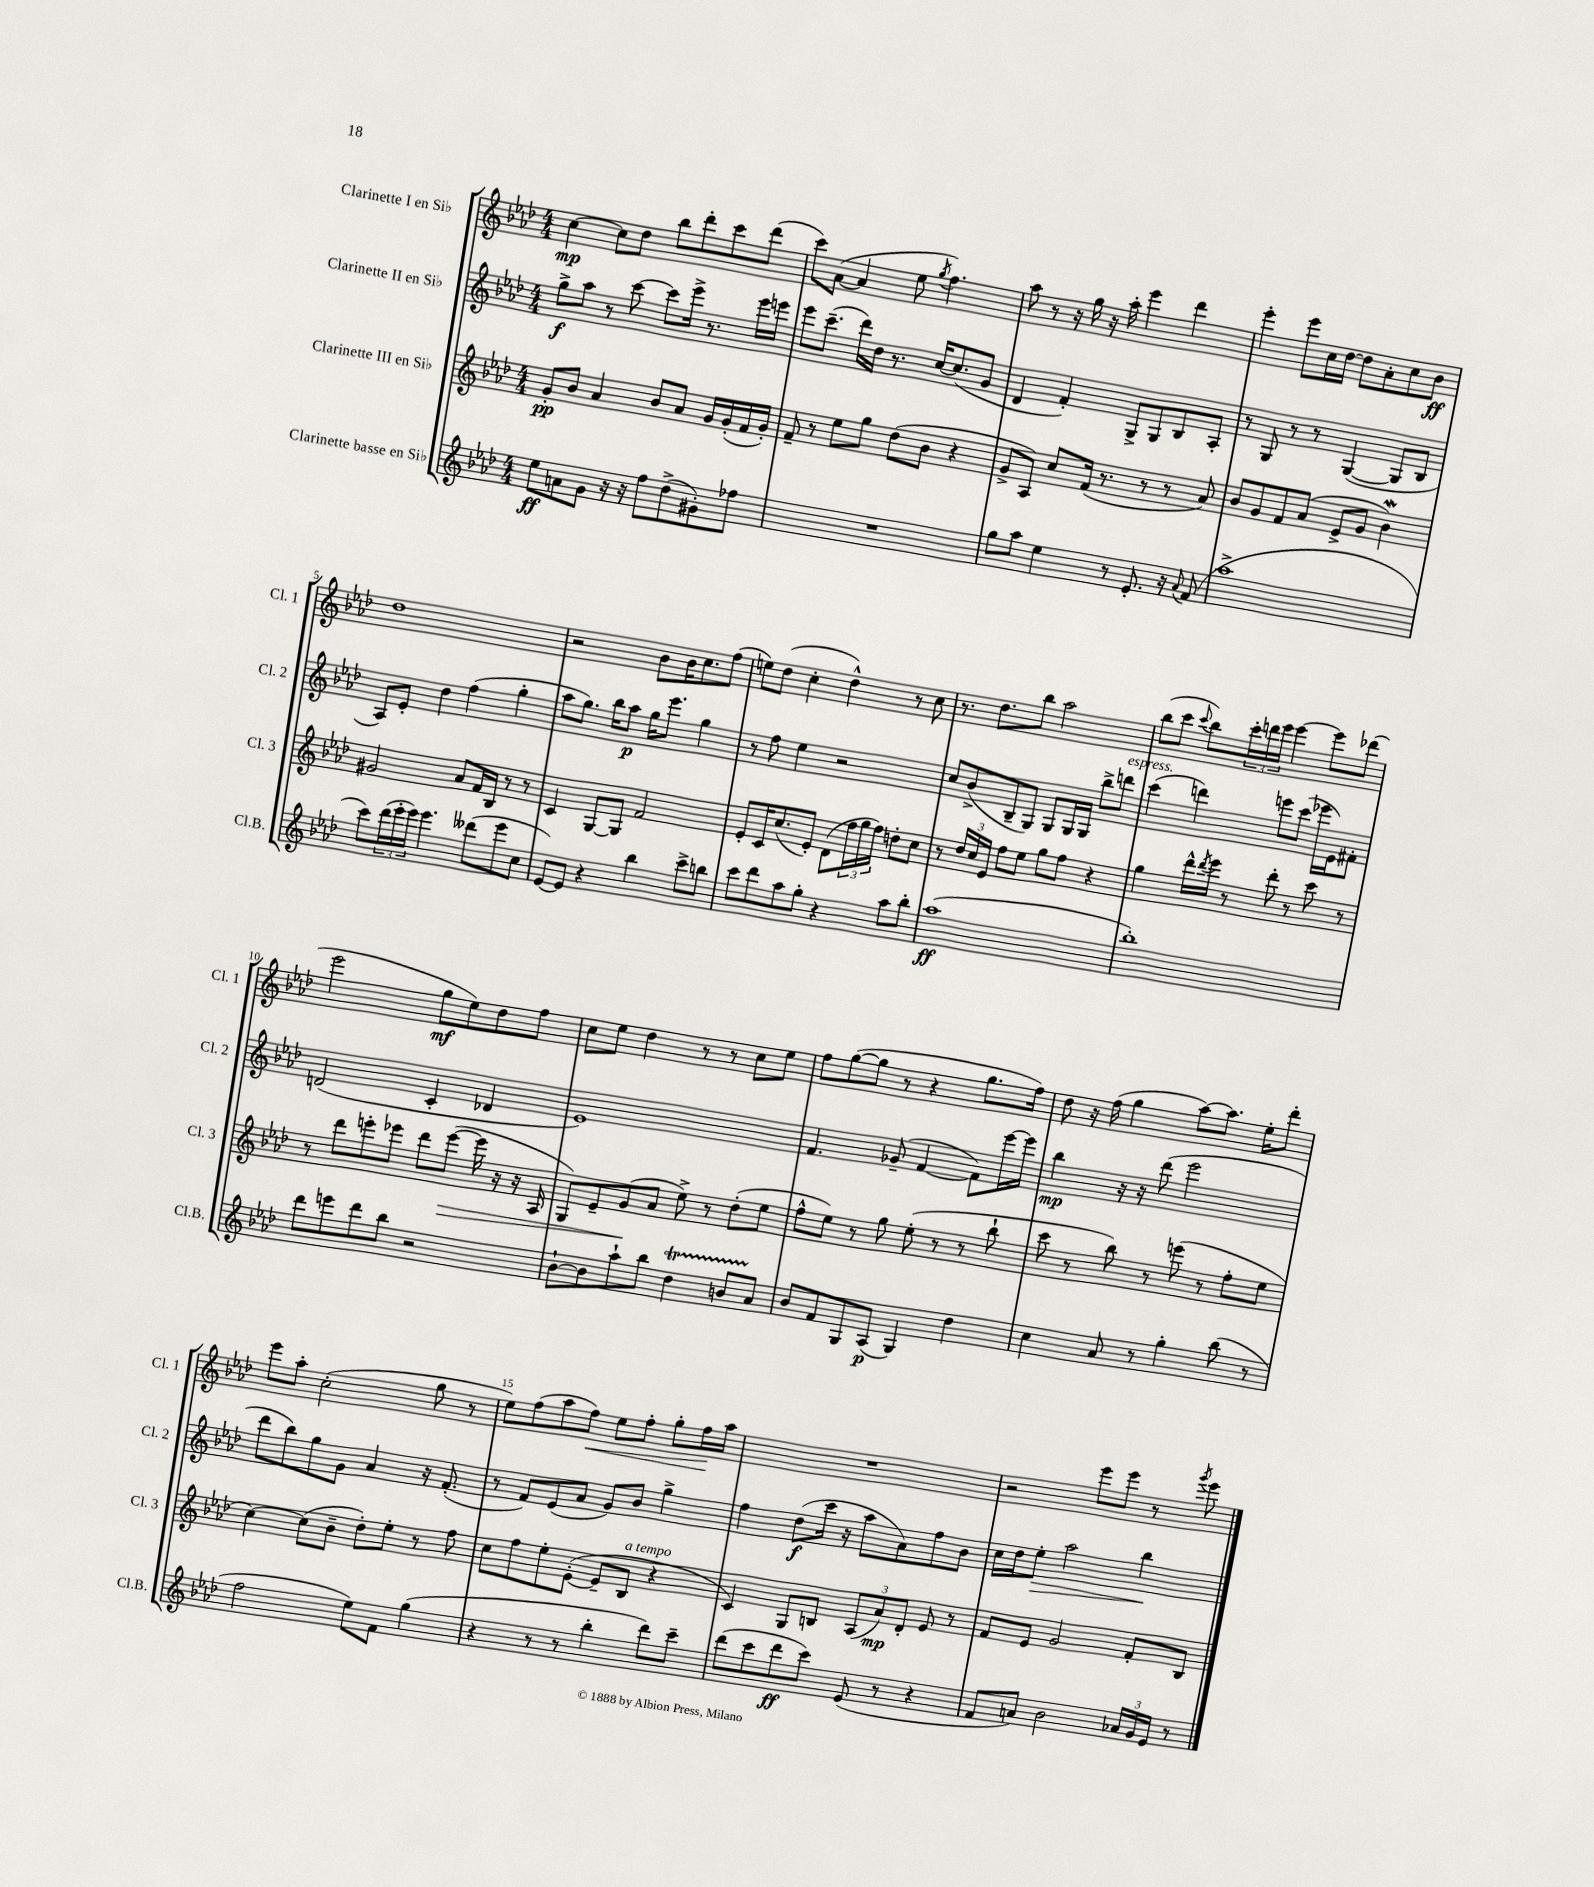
<<
\new StaffGroup <<
\new Staff = "s0" \with { instrumentName = "Clarinette I en Sib" shortInstrumentName = "Cl. 1" } {
    \clef treble \key aes \major \numericTimeSignature \time 4/4
    c''4~\mp c''8 des''8 bes''8 des'''8-. c'''8 des'''8( |
    c'''8) aes'8~( aes'4 ees''8 \acciaccatura { g''8 } f''4.) |
    aes''8 r8 r16 g''16 r16 aes''16-. ees'''4 des'''4 |
    ees'''4-. ees'''8 c''16 des''16~ des''8 aes'8-. c''8 bes'8\ff |
    des''1 |
    r2 bes'8 bes'16 c''8. f''8( |
    e''8) des''8( c''4-. des''4-^) r8 c''8 |
    r8. des''8. bes''8 aes''2 |
    bes''8( c'''8 \appoggiatura { c'''8 } bes''8) \tuplet 3/2 { c'''16-. d'''16 ees'''16 } ees'''4~ ees'''8 des'''8( |
    ees'''2 g''8\mf ees''8) des''8 f''8 |
    c''8 ees''8 des''4 r8 r8 c''8 ees''8 |
    f''8 g''8~( g''8 r8 r4 g''8. f''16) |
    des''8 r16 f''16( g''4 aes''8~) aes''8. ees''16-. des'''8-. |
    ees'''8 aes''8-. c''2-.( g''8 r8 |
    ees''8) f''8( aes''8 f''8\<) ees''8 f''8-. g''8-. f''16\! aes''16 |
    R1 |
    r2 ees'''8 ees'''8 r8 \acciaccatura { g'''8 } ees'''8 \bar "|." |
}
\new Staff = "s1" \with { instrumentName = "Clarinette II en Sib" shortInstrumentName = "Cl. 2" } {
    \clef treble \key aes \major \numericTimeSignature \time 4/4
    g''8->\f aes''8 r8 c'''8~ c'''8 ees'''16-> r8. ees'''16 e'''16 |
    ees'''8 c'''8.--( des'''16) des''16 r8. c''16~ c''8.( g'8 |
    des'4 f'4-.) g8-> g8 bes8 aes8-. |
    r8 g8 r8 r8 g4~( g8 bes8 |
    aes8) ees'8-. des''4 f''4( g''4-. |
    aes''8 g''8.) bes''16 aes''8\p g''16 ees'''8. g''4 |
    r8 f''8 ees''4 r2 |
    c''8 bes'8->( bes8-- g8) g8 g16 g16 bes''8-> d'''8^\markup { \italic "espress." } |
    c'''4( d'''4) e'''8 c'''8( ees'''16 ees'16) fis'8-. |
    d'2( c'4-. des'4 |
    ees'1) |
    f'4. ges'8--( f'4~ f'8) ees'''16~ ees'''16 |
    bes''4\mp r16 r16 des'''8( ees'''2 |
    des'''8 bes''8) g''8 g'8 aes'4 r16 f'8.-.( |
    r8 f'8) ees'8( aes'8 g'8) bes'8 g''4-> |
    f''4 des''8\f( c'''16 r16 aes''8 aes'8) f''8 bes'8 |
    c''16 des''16 ees''8-.\> aes''2 bes''4\! \bar "|." |
}
\new Staff = "s2" \with { instrumentName = "Clarinette III en Sib" shortInstrumentName = "Cl. 3" } {
    \clef treble \key aes \major \numericTimeSignature \time 4/4
    g'8-.\pp bes'8 aes'4 bes'8 aes'8 g'16 g'16-.( f'16 g'16-.) |
    f'8-- r8 ees''8 g''8 des''8( bes'8 r4 |
    g'8-> aes8) c''8 f'16( r8. r8 r8 aes'8) |
    bes'8 g'8 f'8 aes'8( ees'8-> g'8 bes'4\mordent) |
    gis'2 aes'8 f'16 bes16 r8 r8 |
    c'4 g8~ g8 f'2 |
    ees'8-. c'16 c''8.( ees'8-.) des'8( \tuplet 3/2 { f''16 g''16 f''16) } d''8-. c''8 |
    r8 \tuplet 3/2 { des''16 c''16 ees'16 } f''8 ees''8 g''8 f''8 r4 |
    g''4 des'''16-^ \acciaccatura { des'''8 } ees'''16 r8 des'''8-. r8 c'''8 r8 |
    r8 des'''8 e'''8-. ees'''8 des'''8 ees'''8~\>( ees'''16 r16 r16 aes16 |
    g8) ees'8-- g'8\!( aes'8 ees''8->) r8 des''8-.( ees''8 |
    f''8-^ ees''8) r8 g''8 ees''8-.( r8 r8 bes''8-! |
    c'''8 r8 bes''8) r8 e'''8( r8 f''8-. ees''8 |
    c''4~) c''8( bes'8-- des''8-.) ees''8-. r8 f''8 |
    c''8 f''8 ees''8-. ees'8~-.( ees'8-- bes8^\markup { \italic "a tempo" } r4 |
    c'4) g8 b8 \tuplet 3/2 { aes8( aes'8\mp) des'8-. } ees'8 r8 |
    f'8 ees'8 g'2 f'8-. bes8 \bar "|." |
}
\new Staff = "s3" \with { instrumentName = "Clarinette basse en Sib" shortInstrumentName = "Cl.B." } {
    \clef treble \key aes \major \numericTimeSignature \time 4/4
    ees''8\ff a'8 g'8 r16 r16 f''8 des''8->( gis'8-.) fes''8 |
    R1 |
    g''8 aes''8 ees''4 r8 ees'8.-. r16 \appoggiatura { aes'8 } f'8( |
    aes''1-> |
    c'''8) \tuplet 3/2 { des'''16( ees'''16-. ees'''16) } ees'''4. deses'''8( ees'''8 c''8 |
    ees'8~) ees'8 r4 bes''4 c'''8-> b''8 |
    c'''8 des'''8 aes''8 g''8-. r4 aes''8 bes''8-. |
    aes''1\ff( |
    bes''1-.) |
    des'''8 e'''8 des'''8 bes''8 r2 |
    bes'8~-! bes'8 aes''8-! bes''8 des''4\startTrillSpan b'8 aes'8\stopTrillSpan |
    bes'8 f'8 g8 aes8\p( g4) des''4 |
    c''4 aes'8 r8 g''4-. bes''8( r8 |
    f''2 ees''8) f'8 g''4( |
    r4 r8 r8 bes''4-. des'''8) c'''8-- |
    des'''8( c'''8 des'''8\ff c'''8) ees'8( r8 r4 |
    f'8 a'8) bes'2 \tuplet 3/2 { aes'16 g'16 ees'16 } r8 \bar "|." |
}
>>
>>
\layout { \context { \Score \override BarNumber.break-visibility = ##(#f #t #t) barNumberVisibility = #(every-nth-bar-number-visible 5) } }
